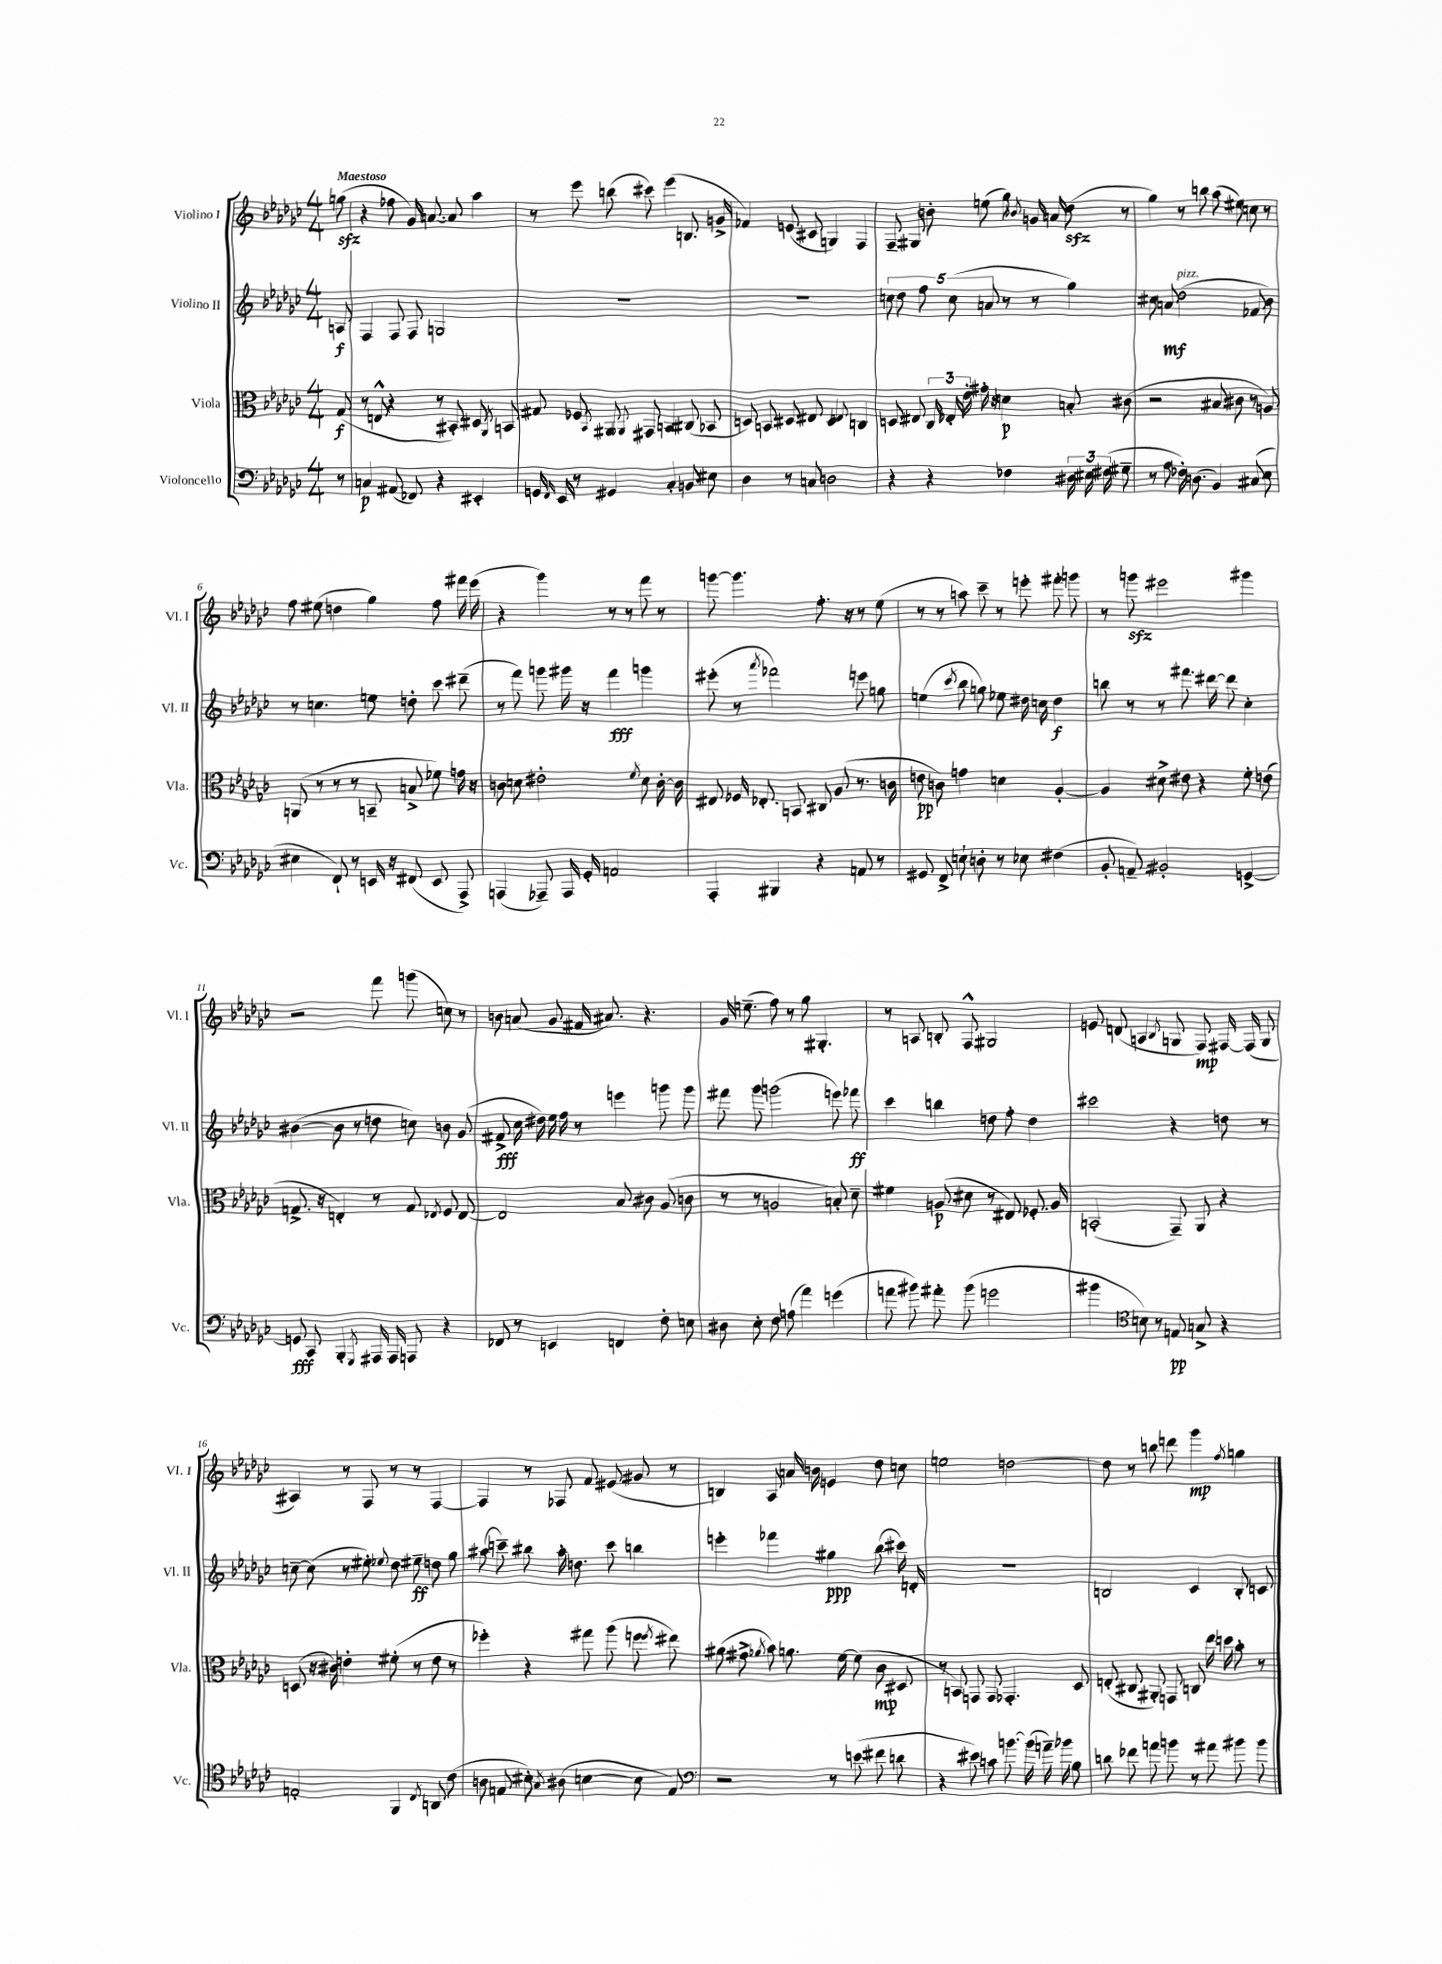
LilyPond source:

<<
\new StaffGroup <<
\new Staff = "s0" \with { instrumentName = "Violino I" shortInstrumentName = "Vl. I" } {
    \clef treble \key ges \major \numericTimeSignature \time 4/4 \partial 8 \tempo "Maestoso"
    \autoBeamOff g''8\sfz( |
    r4 fes''8 ges'16) a'8.~ a'8 aes''4 |
    r8 ees'''8 b''8( cis'''8) ees'''4( b8. g'16-> |
    fes'4) e'8( cis'8 g4) f4 |
    f8-- gis8 b'8-. e''8( ges''8) \acciaccatura { bes'8 } g'16 a'16 des''8\sfz( r8 |
    ges''4) r8 b''8 aes''8( eis''8) c''8 r8 |
    f''8 eis''8( d''4 ges''4) f''8 fis'''16 ees'''16( |
    r4 ges'''4) r8 r8 f'''8 r8 |
    g'''8~ g'''4. f''8.-. r16 r8 ees''8( |
    r8 r8 a''8) ces'''8-- r8 e'''8-. fis'''8-. g'''8 |
    r8 g'''8\sfz eis'''2 gis'''4 |
    r2 f'''8 g'''8( c''8) r8 |
    b'8 a'8( ges'8 fis'16 ais'8.) r4. |
    ges'16 e''8.--( f''8) r8 ges''8 gis4.-. |
    r8 a8 b8-. f8-^ gis2 |
    e'8 d'8( a4 \acciaccatura { bes8 } g8 f8\mp) fis16~ fis16( g8 |
    ais4) r8 f8 r8 r8 f4~ |
    f4 r8 fes8 f'8 eis'8( gis'8 r8 |
    b4) aes8 a'16 b'16 e'4 des''8 c''8 |
    e''2 d''2~ |
    d''8 r8 b''8 d'''8 ges'''4\mp \acciaccatura { f''8 } g''4 \bar "|." |
}
\new Staff = "s1" \with { instrumentName = "Violino II" shortInstrumentName = "Vl. II" } {
    \clef treble \key ges \major \numericTimeSignature \time 4/4 \partial 8
    \autoBeamOff a8\f |
    f4 f8 f8 g2 |
    R1 |
    R1 |
    \tuplet 5/4 { c''8 des''8 f''8 c''8( a'8 } r8 r8 ges''4) |
    cis''8 a'8\mf des''2^\markup { \italic "pizz." }( fes'8 bes'8) |
    r8 c''4. e''8 d''8-. ces'''8 dis'''8--( |
    r8 f'''8) g'''8 gis'''16 r16 f'''4\fff g'''4 |
    eis'''8-.( r8 \acciaccatura { aes'''8 } fes'''2) e'''8 g''8 |
    e''4( \acciaccatura { ces'''8 } bes''8 g''8) ees''8 dis''16 c''16 dis''4\f |
    b''8 r8 r8 fis'''8. dis'''16~ dis'''8 ces''4-. |
    bis'4~( bis'8 r8 d''8 c''8) b'8 ges'8( |
    fis'8->\fff ces''16 dis''16) ees''16 f''16 r8 e'''4 g'''8 g'''8 |
    fis'''8 ges'''8 g'''2( e'''8) fes'''8\ff |
    ces'''4 b''4 d''8 f''8-. d''4 |
    cis'''2 r4 d''8 r8 |
    c''8~-- c''8( r8 eis''8-.) \appoggiatura { ees''8 } des''8 eis''8--\ff d''8 ges''8 |
    ais''8( c'''8--) bis''8 ais''16-. d''8. c'''8 b''4 |
    e'''4-. fes'''4 gis''4\ppp bes''8( cis'''16) d'16-. |
    R1 |
    b2 ces'4 b8-. c'8 \bar "|." |
}
\new Staff = "s2" \with { instrumentName = "Viola" shortInstrumentName = "Vla." } {
    \clef alto \key ges \major \numericTimeSignature \time 4/4 \partial 8
    \autoBeamOff ges8\f( |
    r8 e8-^ r4 r8 bis,8-.) dis8 \acciaccatura { aes,8 } b,8 |
    gis8 fes8 \acciaccatura { bes,8 } ais,8 \appoggiatura { aes,8 } gis,8 b,4 cis8( bes,8 |
    d8) b,8 dis8 eis8 dis4 \appoggiatura { ees8 } c4 |
    d8 eis8 \tuplet 3/2 { ces16 ees16-. ees'16-. } gis'16-. r16 d'4\p b8-. cis'8( |
    r2 bis8 cis'8 r8 a8) |
    a,8( r8 r8 r8 b,8-- b8-> fes'8) g'16 r16 |
    c'8 d'8 eis'2-. \acciaccatura { f'8 } d'8 c'16~-. c'16 |
    eis8 fes16 ees8.-. b,8 cis8 aes8( r8. c'16 |
    e'8\pp c'8) g'4 d'4 aes4~-. |
    aes4 dis'8-> eis'8 r4 f'8-. e'8( |
    g8.-> r16 e4-.) r8 g8 \acciaccatura { ees8 } f8 ees8~ |
    ees2 bes8 cis'8 aes8( c'8 |
    r8 r8 a2 b8-.) des'8-- |
    fis'4 a8\p( dis'8 r8 eis8) fes8.-. a16 |
    b,2-.( ges,8--) aes,8 r4 |
    d8( r16 cis'16) e'4-. fis'8-.( r8 e'8 r8 |
    fes''4-.) r4 gis''8 aes''8( f''8 \acciaccatura { f''8 } eis''8) |
    ais'8( gis'8-> \acciaccatura { aes'8 } bes'8) a'8. f'16~ f'8( ces'8\mp dis8 |
    r8 b,8) g,8 g,8 ges,4.-. des8 |
    e8-.( cis8 ais,8-.) g,8 c8 ees''16 d''16 bes'8-. r8 \bar "|." |
}
\new Staff = "s3" \with { instrumentName = "Violoncello" shortInstrumentName = "Vc." } {
    \clef bass \key ges \major \numericTimeSignature \time 4/4 \partial 8
    \autoBeamOff r8 |
    c4\p ais,8( fes,8) r4 eis,4-. |
    g,16 \grace { f,16 } ees,16 r8 gis,4 ces4-. b,8 eis8 |
    des4 r8 c8 d2 |
    r4 r4 fes4 \tuplet 3/2 { dis16 eis16 fis16( } gis8-- |
    r8 aes8 fes16-.) d8.( bes,4) cis8( ees8 |
    eis4 f,8-!) r8 e,16 r16 fis,8( e,8 aes,,8->) |
    a,,4( aes,,8--) aes,,16 ges,16-. a,2 |
    aes,,4-. bis,,4 r4 a,8 r8 |
    gis,8 f,8-> e8-! d8-. r8 ees8 fis4( |
    bes,8-. a,8--) bis,2-. g,4~-> |
    g,8\fff ces,8 bes,,4-. \acciaccatura { ges,,8 } ais,,16 ais,,16 a,,8 r4 |
    fes,8 r8 e,4 f,4 f8-. e8 |
    dis8 ees8-. f8 a8( aes'4) g'4( |
    a'8 bis'8) ais'8-. bis'8( g'2 |
    bis'4 \clef tenor b8) r8 e8\pp g8-> r4 |
    e2-. f,4 \acciaccatura { ces8 } a,8 ces'8( |
    a8 e8 bis8-.) \acciaccatura { ges8 } ais8( b4~ b8 e8) |
    \clef bass r2 r8 e'8( fis'8 d'8 |
    r4 eis'8) c'8 b'8.~ b'16( a'16--) bes'16 bes8 |
    d'8 fes'8 a'8 b'8 r8 ais'8 bis'8 bis'8 \bar "|." |
}
>>
>>
